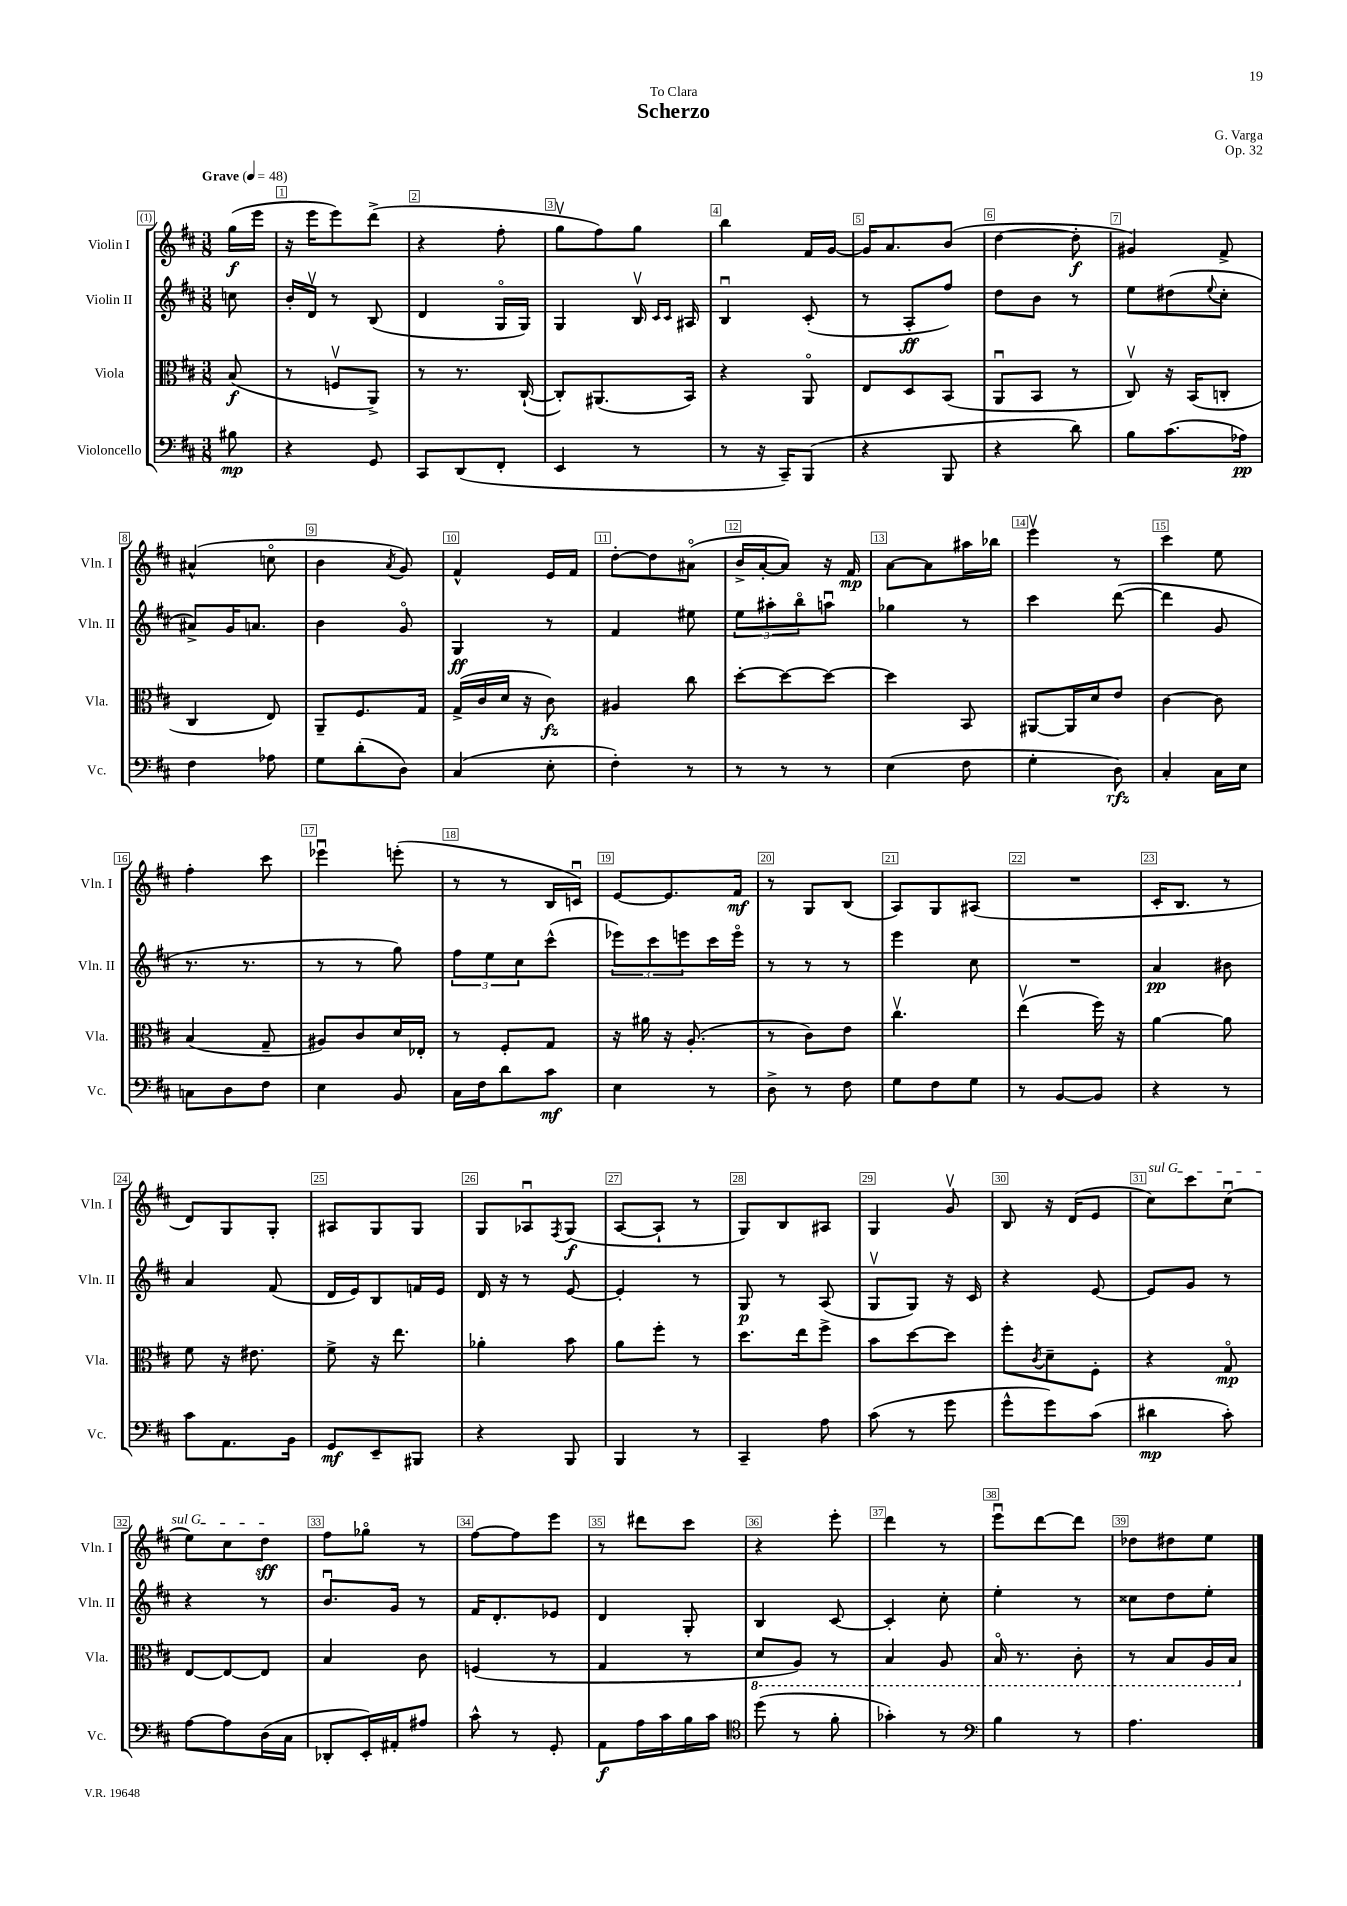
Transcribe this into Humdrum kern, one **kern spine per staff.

**kern	**kern	**kern	**kern
*staff4	*staff3	*staff2	*staff1
*clefF4	*clefC3	*clefG2	*clefG2
*k[f#c#]	*k[f#c#]	*k[f#c#]	*k[f#c#]
*M3/8	*M3/8	*M3/8	*M3/8
*MM48	*MM48	*MM48	*MM48
8B#	(8B	8cc	(16gg
.	.	.	16eee
=	=	=	=
4r	8r	16b'	16r
.	.	16dv	16eee
.	8Fv	8r	8eee)
8GG	8AA^)	(8B	(8ddd^
=	=	=	=
8CC#	8r	4d	4r
(8DD	8.r	.	.
8FF#'	.	16Go	8ff#'
.	([16C#`	16G)	.
=	=	=	=
4EE	8C#'])	4G	8ggv
.	(8.AA#	.	8ff#)
8r	.	16Bv	8gg
.	.	16qqc#	.
.	.	16qqc#	.
.	16BB)	16A#	.
=	=	=	=
8r	4r	4Bu	4bb
16r	.	.	.
16CC#~)	.	.	.
(8BBB	8AAo	(8c#'	16f#
.	.	.	[16g
=	=	=	=
4r	8E	8r	16g]
.	.	.	8.a
.	8D	8A'	.
8BBB	(8BB	8ff#)	(8b
=	=	=	=
4r	8AAu	8dd	[4dd
.	8BB	8b	.
8d)	8r	8r	8dd']
=	=	=	=
8B	8C#v)	8ee	4g#)
(8.c#	16r	(8dd#	.
.	(16BB	.	.
.	.	8qqee	.
.	8C'	8cc#'	8f#^
16A-)	.	.	.
=	=	=	=
4F#	4C#	8a#^)	(4a#^^
.	.	16g	.
.	.	8.a	.
8A-	8E)	.	8cco
=	=	=	=
8G	8AA~	4b	4b
(8d'	8.F#	.	.
.	.	.	8qa
8D)	.	8go	8g)
.	16G	.	.
=	=	=	=
(4C#	(16G^	4G	4f#^^
.	16c#	.	.
.	16d	.	.
.	16r	.	.
8E'	8c#)	8r	16e
.	.	.	16f#
=	=	=	=
4F#')	4A#	4f#	[8dd'
.	.	.	8dd]
8r	8cc#	8ee#	(8a#o
=	=	=	=
8r	[8dd'	12ee	16b^
.	.	.	[16a'
.	.	12aa#'	.
8r	8dd_	.	8a])
.	.	12bbo	.
8r	8dd_	8aau	16r
.	.	.	16f#
=	=	=	=
(4E	4dd]	4gg-	[8a
.	.	.	8a]
8F#	8BB	8r	16aa#
.	.	.	16bb-
=	=	=	=
4G'	[8AA#	4ccc#	4eeev
.	16AA#]	.	.
.	16d	.	.
8D)	8e	([8ddd	8r
=	=	=	=
4C#'	[4c#	4ddd]	4ccc#
16C#	8c#]	8g	8ee
16E	.	.	.
=	=	=	=
8C	(4B	8.r	4ff#'
8D	.	.	.
.	.	8.r	.
8F#	8G~	.	8ccc#
=	=	=	=
4E	8A#)	8r	4eee-u
.	8c#	8r	.
8BB	16d	8gg)	(8eee'
.	16E-'	.	.
=	=	=	=
16C#	8r	12ff#	8r
16F#	.	.	.
.	.	12ee	.
8d	8F#'	.	8r
.	.	12cc#	.
8c#	8G	(8ccc#^^	16B
.	.	.	16cu)
=	=	=	=
4E	16r	12eee-)	[8e
.	16a#	.	.
.	.	12ccc#	.
.	16r	.	8.e]
.	.	12eee	.
.	(8.A'	.	.
8r	.	16ccc#	.
.	.	16eeeo	16f#
=	=	=	=
8D^	8r	8r	8r
8r	8c#)	8r	8G
8F#	8e	8r	(8B
=	=	=	=
8G	4.cc#v	4eee	8A)
8F#	.	.	8G
8G	.	8cc#	(8A#
=	=	=	=
8r	(4eev	4.r	4.r
[8BB	.	.	.
8BB]	16ff#)	.	.
.	16r	.	.
=	=	=	=
4r	[4a	4a	16c#'
.	.	.	8.B
8r	8a]	8b#	8r
=	=	=	=
8c#	8f#	4a	8d)
8.AA	16r	.	8G
.	8.e#	.	.
.	.	(8f#	8G'
16BB	.	.	.
=	=	=	=
8GG	8f#^	16d	8A#
.	.	16e)	.
8EE~	16r	8B	8G
.	8.ee	.	.
8BBB#	.	16f	8G
.	.	16e	.
=	=	=	=
4r	4a-'	16d	8G
.	.	16r	.
.	.	8r	8A-u
.	.	.	8qF#
8BBB	8b	[8e	(8G
=	=	=	=
4BBB	8a	4e']	[8A
.	8ff#'	.	8A`]
8r	8r	8r	8r
=	=	=	=
4CC#~	8.dd	8G	8G)
.	.	8r	8B
.	16ee	.	.
8A	8ff#^	(8A	8A#
=	=	=	=
(8c#	8b	8Gv	4G
8r	[8dd	8G)	.
8g	8dd]	16r	8gv
.	.	16c#	.
=	=	=	=
8g^^	8ff#'	4r	8B
.	8qc#	.	.
8g)	8d~	.	16r
.	.	.	(16d
(8c#	8F#'	[8e	8e
=	=	=	=
4d#	4r	8e]	8cc#)
.	.	8g	8ccc#
8c#')	8Go	8r	(8cc#u
=	=	=	=
[8A	[8E	4r	8ee)
8A]	8E_	.	8cc#
(16D	8E]	8r	8dd
16C#	.	.	.
=	=	=	=
8DD-'	4B	8.bu	8ff#
16EE')	.	.	8gg-o
16AA#'	.	16g	.
8A#	8c#	8r	8r
=	=	=	=
8c#^^	(4F	16f#	[8ff#
.	.	8.d'	.
8r	.	.	8ff#]
8GG'	8r	8e-	8eee
=	=	=	=
8AA	4G	4d	8r
16A	.	.	8ddd#
16c#	.	.	.
16B	8r	8G'	8ccc#
16c#	.	.	.
=	=	=	=
*clefC4	*	*	*
(8dd	8D	4B	4r
8r	8AA)	.	.
8f#'	8r	[8c#	8eee'
=	=	=	=
4g-')	4BB	4c#']	4ddd
8r	8AA	8cc#'	8r
=	=	=	=
*clefF4	*	*	*
4B	16BBo	4ee'	8eeeu
.	8.r	.	.
.	.	.	[8ddd
8r	8C#'	8r	8ddd]
=	=	=	=
4.A	8r	8cc##	8dd-
.	8BB	8dd	8dd#
.	16AA	8ee'	8ee
.	16BB	.	.
==	==	==	==
*-	*-	*-	*-
